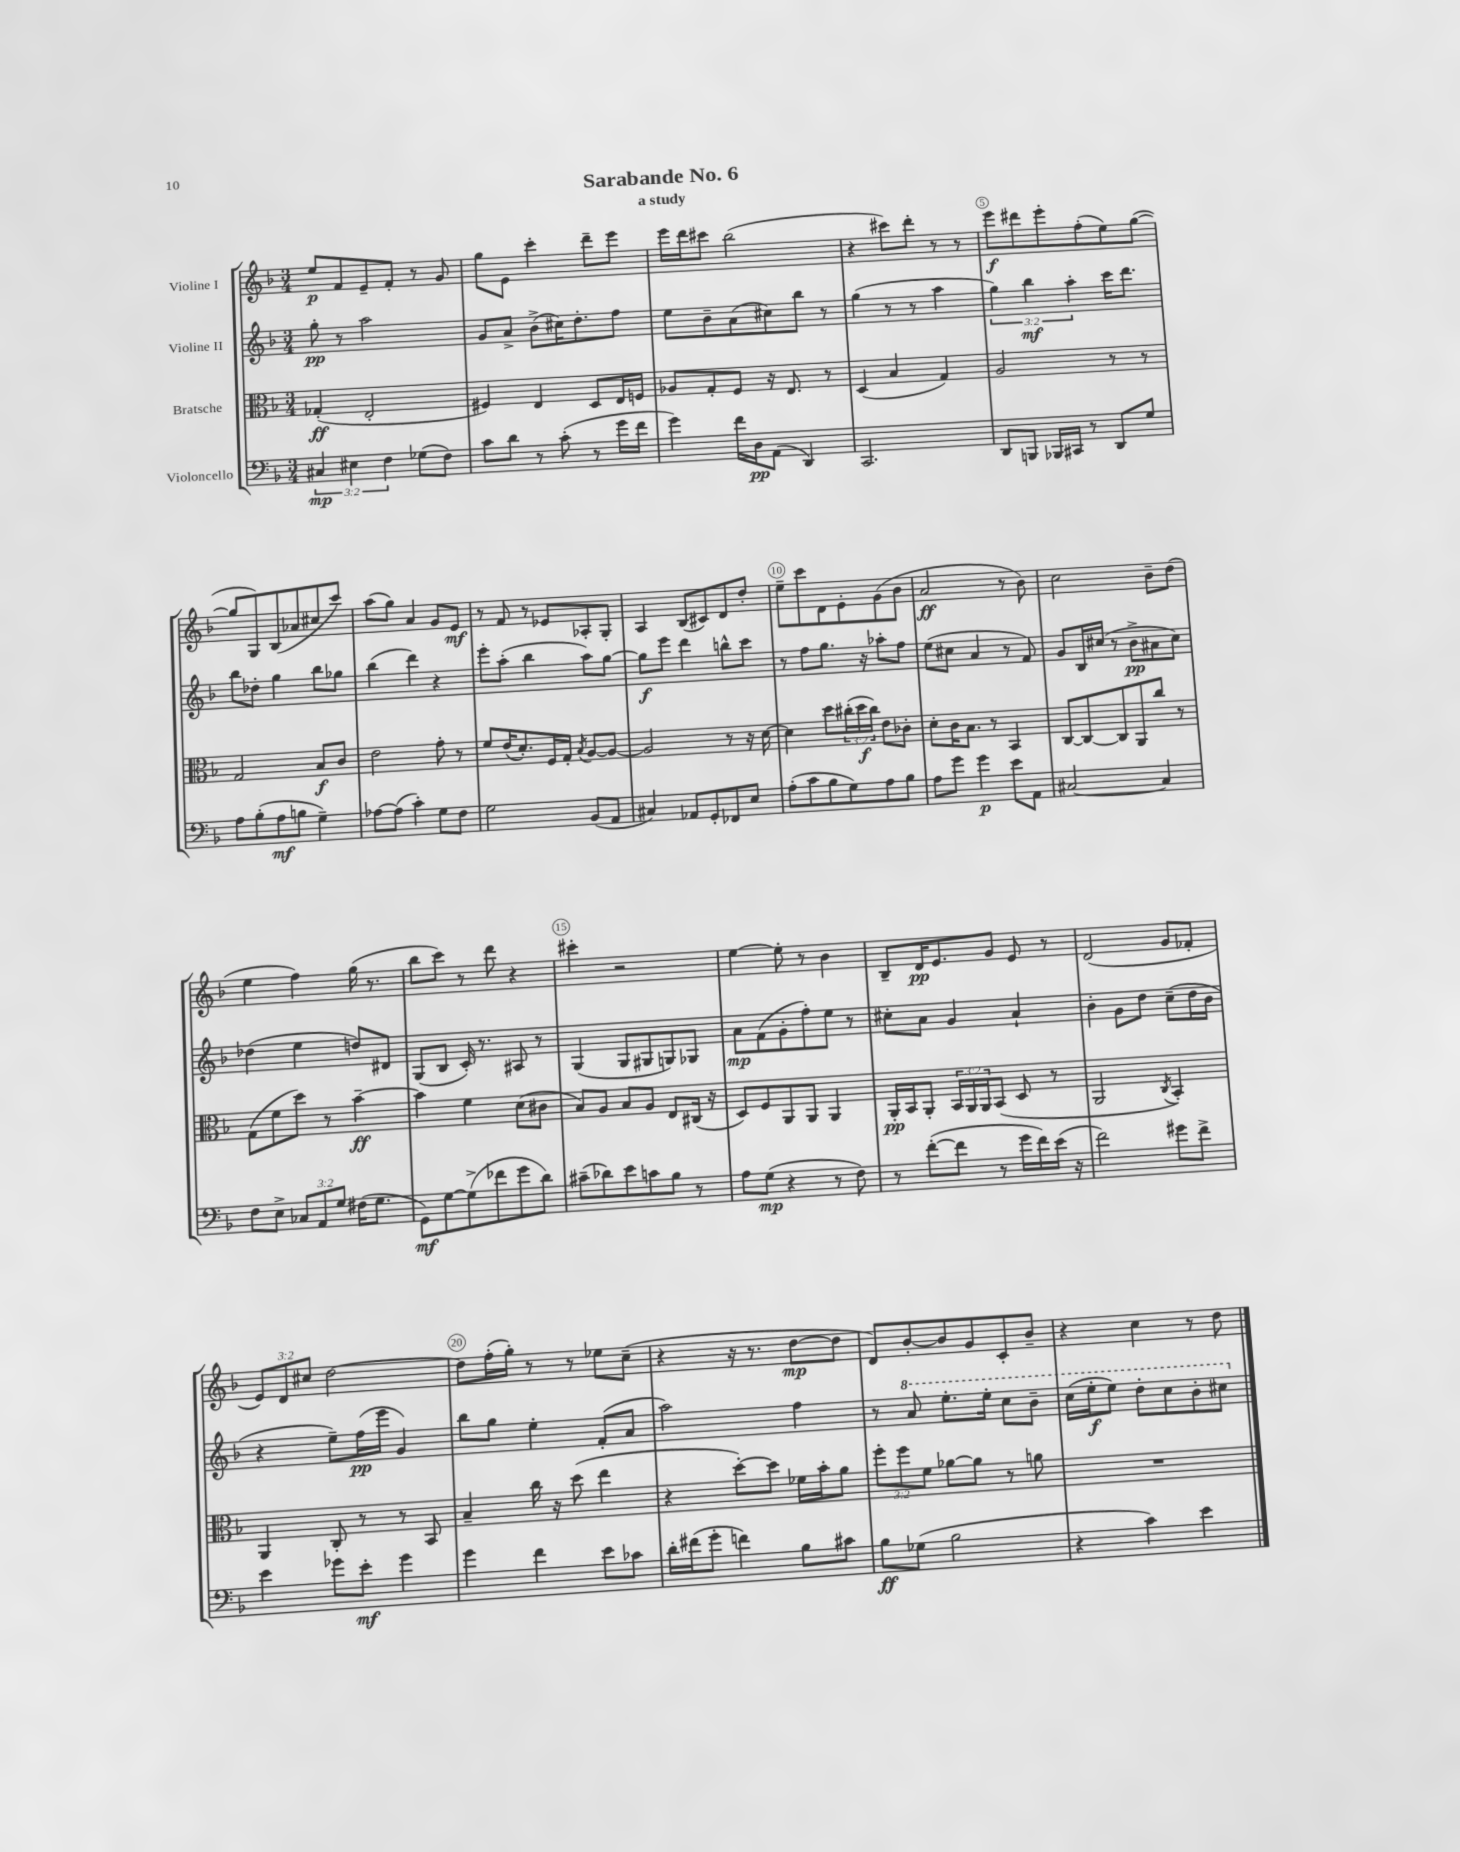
\header { title = "Sarabande No. 6" subtitle = "a study" }
<<
\new StaffGroup <<
\new Staff = "s0" \with { instrumentName = "Violine I" } {
    \clef treble \key f \major \numericTimeSignature \time 3/4 \override Staff.TupletNumber.text = #tuplet-number::calc-fraction-text
    e''8\p f'8 e'8-- f'8-. r8 g'8 |
    g''8 e'8 c'''4-. d'''8-- e'''8 |
    e'''16 d'''16 cis'''8 bes''2( |
    r4 cis'''8) d'''8-. r8 r8 |
    e'''8\f dis'''8 e'''8-. f''8-.( e''8) g''8~( |
    g''8 g8) bes8( aes'8 cis''8 c'''8) |
    a''8( g''8) a'4 g'8 e'8\mf |
    r8 f'8 r8 ees'8 aes8-. g8-. |
    a4 bes8( cis'8) d'8 d''8-. |
    e''8-- c'''8 d'8 e'8-. g'8( bes'8 |
    a'2\ff r8 bes'8) |
    c''2 bes'8-- d''8( |
    e''4 f''4) g''16( r8. |
    bes''8 c'''8) r8 d'''8 r4 |
    cis'''4-. r2 |
    e''4~ e''8-. r8 bes'4 |
    bes8-- d'16\pp e'8. g'8 e'8 r8 |
    d'2( g'8 fes'8-. |
    \tuplet 3/2 { e'8) d'8 cis''8 } d''2~ |
    d''8 f''16-.( g''16-.) r8 r8 ees''8 c''8--( |
    r4 r16 r8. d''8~\mp d''8 |
    d'8) bes'8~-. bes'8 g'8 c'8-. bes'8-- |
    r4 c''4 r8 d''8 \bar "|." |
}
\new Staff = "s1" \with { instrumentName = "Violine II" } {
    \clef treble \key f \major \numericTimeSignature \time 3/4 \override Staff.TupletNumber.text = #tuplet-number::calc-fraction-text
    g''8-.\pp r8 a''2 |
    g'8 a'8-> bes'8->( cis''16) d''8.-. f''8 |
    e''8 bes'8-- a'8( cis''8) bes''8 r8 |
    g''4( r8 r8 a''4 |
    \tuplet 3/2 { g''4) bes''4\mf a''4-. } c'''16 d'''8. |
    bes''8 des''8-. g''4 bes''8 ges''8 |
    bes''4( d'''4) r4 |
    e'''8-. a''8-.( bes''4 a''8) g''8~ |
    g''8\f e'''8 d'''4 b''8-^ c'''8 |
    r8 f''8 g''8. r16 aes''8-. f''8 |
    e''8( cis''8 a'4 r8 f'8) |
    g'8 bes16 cis''16( r8 bes'8->\pp ais'8 cis''8) |
    des''4( e''4 d''8) dis'8 |
    g8( bes8 c'16-.) r8. ais8 r8 |
    g4( g8 gis8 g8) ges8 |
    a'8\mp f'8( g'8-. f''8-.) e''8 r8 |
    cis''8-. a'8 g'4 a'4-! |
    bes'4-. g'8 d''8 c''8--( d''16 bes'16 |
    r4 e''8--) f''16\pp( e'''16 g'4) |
    bes''8 g''8 e''4-. f'8-.( a'8 |
    a''2) f''4 |
    r8 \ottava #1 a''8 e'''8.-. e'''16-. c'''8 bes''8-- |
    c'''16( e'''16-.\f e'''8) d'''8-. c'''8 bes''8-. cis'''8 \ottava #0 \bar "|." |
}
\new Staff = "s2" \with { instrumentName = "Bratsche" } {
    \clef alto \key f \major \numericTimeSignature \time 3/4 \override Staff.TupletNumber.text = #tuplet-number::calc-fraction-text
    ges4-.\ff( e2-. |
    fis4) e4 d8 e16 f16 |
    aes8 g8-. f8 r16 e8. r8 |
    d4( bes4 g4) |
    a2 r8 r8 |
    g2 bes8\f c'8 |
    e'2 g'8-. r8 |
    f'8 e'16( d'8.-.) f16 g16-. \acciaccatura { bes8 } a8~ a8~ |
    a2 r8 r16 d'16~ |
    d'4 d''8 \tuplet 3/2 { cis''16-.( d''16\f cis''16) } e'8 ces'8-. |
    d'8-. c'16 bes8. r8 bes,4 |
    c8~ c8~ c8 a,8 c''8 r8 |
    g8( f'8 d''8) r8 bes'4~--\ff |
    bes'4 f'4 d'8( cis'8 |
    bes8) a8 bes8 a8 e8 cis16( r16 |
    d8) f8 a,8 a,8 a,4 |
    a,16-.\pp bes,16 a,8-. \tuplet 3/2 { bes,16 a,16 a,16 } bes,8( d8 r8 |
    a,2 \acciaccatura { c8 } bes,4-.) |
    a,4 c8-. r8 r8 bes,8 |
    bes4-- c''16 r16 d''8( e''4 |
    r4 d''8~-.) d''8 fes'16 bes'16-. a'8 |
    \tuplet 3/2 { f''8-. f''8 f'8 } aes'8~ aes'8 r8 a'8 |
    R2. \bar "|." |
}
\new Staff = "s3" \with { instrumentName = "Violoncello" } {
    \clef bass \key f \major \numericTimeSignature \time 3/4 \override Staff.TupletNumber.text = #tuplet-number::calc-fraction-text
    \tuplet 3/2 { cis4\mp eis4 f4 } ges8( f8) |
    c'8 d'8 r8 c'8-.( r8 g'16 f'16 |
    g'4) f'16 d16\pp a,8( d,4) |
    c,2. |
    d,8 b,,8 bes,,16 cis,16 r8 d,8 g8 |
    a8 bes8-.( a8\mf b8 g4--) |
    aes8~ aes8( c'4-.) g8 f8 |
    g2 bes,8( a,8 |
    cis4) aes,8 g,8-. fes,8 e8 |
    a8-.( c'8 bes8 g8) a8 bes8 |
    a8 g'8 g'4\p e'8 a,8 |
    cis2~ cis4 |
    f8 e8-> \tuplet 3/2 { ces8 a,8 g8 } fis16( g8. |
    g,8\mf) g8~ g8->( fes'8 g'8 d'8) |
    cis'8--( des'8) e'8 c'8 bes8 r8 |
    a8 g8\mp( r4 r8 f8) |
    r8 f'8~-.( f'8 r8 g'16 f'16) e'16( r16 |
    f'2) gis'8 f'8-> |
    e'4 ges'8 e'8-.\mf ges'4 |
    g'4 f'4 e'8 ces'8 |
    d'16-. fis'16( g'8-. f'4) bes8 cis'8 |
    bes8\ff ges8( bes2 |
    r4 c'4) e'4 \bar "|." |
}
>>
>>
\layout { \context { \Score \override BarNumber.break-visibility = ##(#f #t #t) barNumberVisibility = #(every-nth-bar-number-visible 5) \override BarNumber.stencil = #(make-stencil-circler 0.1 0.3 ly:text-interface::print) } }
